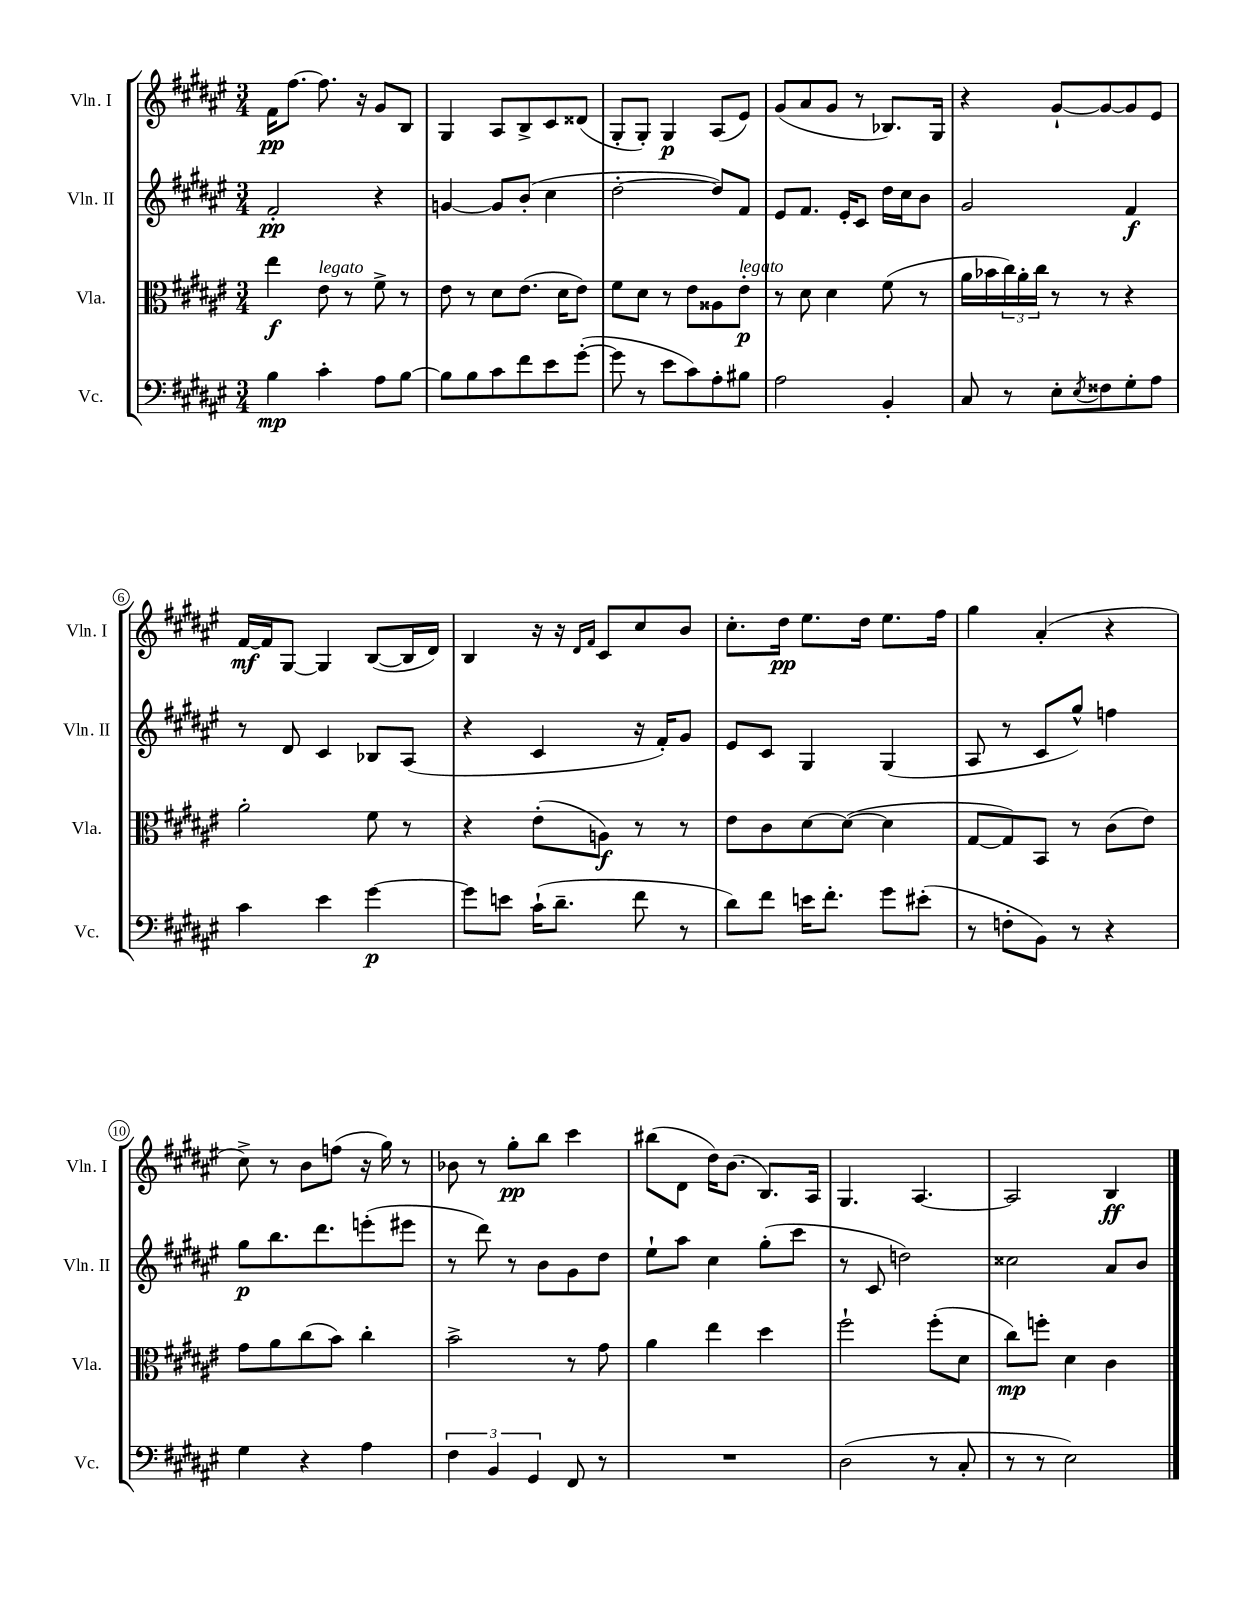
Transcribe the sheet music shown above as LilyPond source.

<<
\new StaffGroup <<
\new Staff = "s0" \with { instrumentName = "Vln. I" shortInstrumentName = "Vln. I" } {
    \clef treble \key fis \major \numericTimeSignature \time 3/4
    fis'16\pp fis''8.~ fis''8. r16 gis'8 b8 |
    gis4 ais8 b8-> cis'8 disis'8( |
    gis8-. gis8-.) gis4\p ais8( eis'8) |
    gis'8( ais'8 gis'8 r8 bes8.) gis16 |
    r4 gis'8~-! gis'8~ gis'8 eis'8 |
    fis'16~\mf fis'16 gis8~ gis4 b8~( b16 dis'16) |
    b4 r16 r16 \grace { dis'16 fis'16 } cis'8 cis''8 b'8 |
    cis''8.-. dis''16\pp eis''8. dis''16 eis''8. fis''16 |
    gis''4 ais'4-.( r4 |
    cis''8->) r8 b'8 f''8( r16 gis''16) r8 |
    bes'8 r8 gis''8-.\pp b''8 cis'''4 |
    bis''8( dis'8 dis''16) b'8.( b8.) ais16 |
    gis4. ais4.~ |
    ais2 b4\ff \bar "|." |
}
\new Staff = "s1" \with { instrumentName = "Vln. II" shortInstrumentName = "Vln. II" } {
    \clef treble \key fis \major \numericTimeSignature \time 3/4
    fis'2-.\pp r4 |
    g'4~ g'8 b'8-.( cis''4 |
    dis''2~-. dis''8) fis'8 |
    eis'8 fis'8. eis'16-. cis'8 dis''16 cis''16 b'8 |
    gis'2 fis'4\f |
    r8 dis'8 cis'4 bes8 ais8( |
    r4 cis'4 r16 fis'16-.) gis'8 |
    eis'8 cis'8 gis4 gis4( |
    ais8 r8 cis'8 gis''8-^) f''4 |
    gis''8\p b''8. dis'''8. e'''8-.( eis'''8 |
    r8 dis'''8) r8 b'8 gis'8 dis''8 |
    eis''8-! ais''8 cis''4 gis''8-.( cis'''8 |
    r8 cis'8 d''2) |
    cisis''2 ais'8 b'8 \bar "|." |
}
\new Staff = "s2" \with { instrumentName = "Vla." shortInstrumentName = "Vla." } {
    \clef alto \key fis \major \numericTimeSignature \time 3/4
    eis''4\f eis'8^\markup { \italic "legato" } r8 fis'8-> r8 |
    eis'8 r8 dis'8 eis'8.( dis'16 eis'8) |
    fis'8 dis'8 r8 eis'8 aisis8 eis'8-.\p^\markup { \italic "legato" } |
    r8 dis'8 dis'4 fis'8( r8 |
    ais'16 bes'16 \tuplet 3/2 { cis''16) ais'16-. cis''16 } r8 r8 r4 |
    ais'2-. fis'8 r8 |
    r4 eis'8-.( a8\f) r8 r8 |
    eis'8 cis'8 dis'8~ dis'8~( dis'4 |
    gis8~ gis8) b,8 r8 cis'8( eis'8) |
    gis'8 ais'8 cis''8( b'8) cis''4-. |
    b'2-> r8 gis'8 |
    ais'4 eis''4 dis''4 |
    fis''2-! fis''8-.( dis'8 |
    cis''8\mp) f''8-. dis'4 cis'4 \bar "|." |
}
\new Staff = "s3" \with { instrumentName = "Vc." shortInstrumentName = "Vc." } {
    \clef bass \key fis \major \numericTimeSignature \time 3/4
    b4\mp cis'4-. ais8 b8~ |
    b8 b8 cis'8 fis'8 eis'8 gis'8~-.( |
    gis'8 r8 eis'8 cis'8) ais8-. bis8 |
    ais2 b,4-. |
    cis8 r8 eis8-. \acciaccatura { eis8 } fisis8 gis8-. ais8 |
    cis'4 eis'4 gis'4~\p |
    gis'8 e'8 cis'16-!( dis'8.-- fis'8 r8 |
    dis'8) fis'8 e'16 fis'8.-. gis'8 eis'8-.( |
    r8 f8-. b,8) r8 r4 |
    gis4 r4 ais4 |
    \tuplet 3/2 { fis4 b,4 gis,4 } fis,8 r8 |
    R2. |
    dis2( r8 cis8-. |
    r8 r8 eis2) \bar "|." |
}
>>
>>
\layout { \context { \Score \override BarNumber.stencil = #(make-stencil-circler 0.1 0.3 ly:text-interface::print) } }
